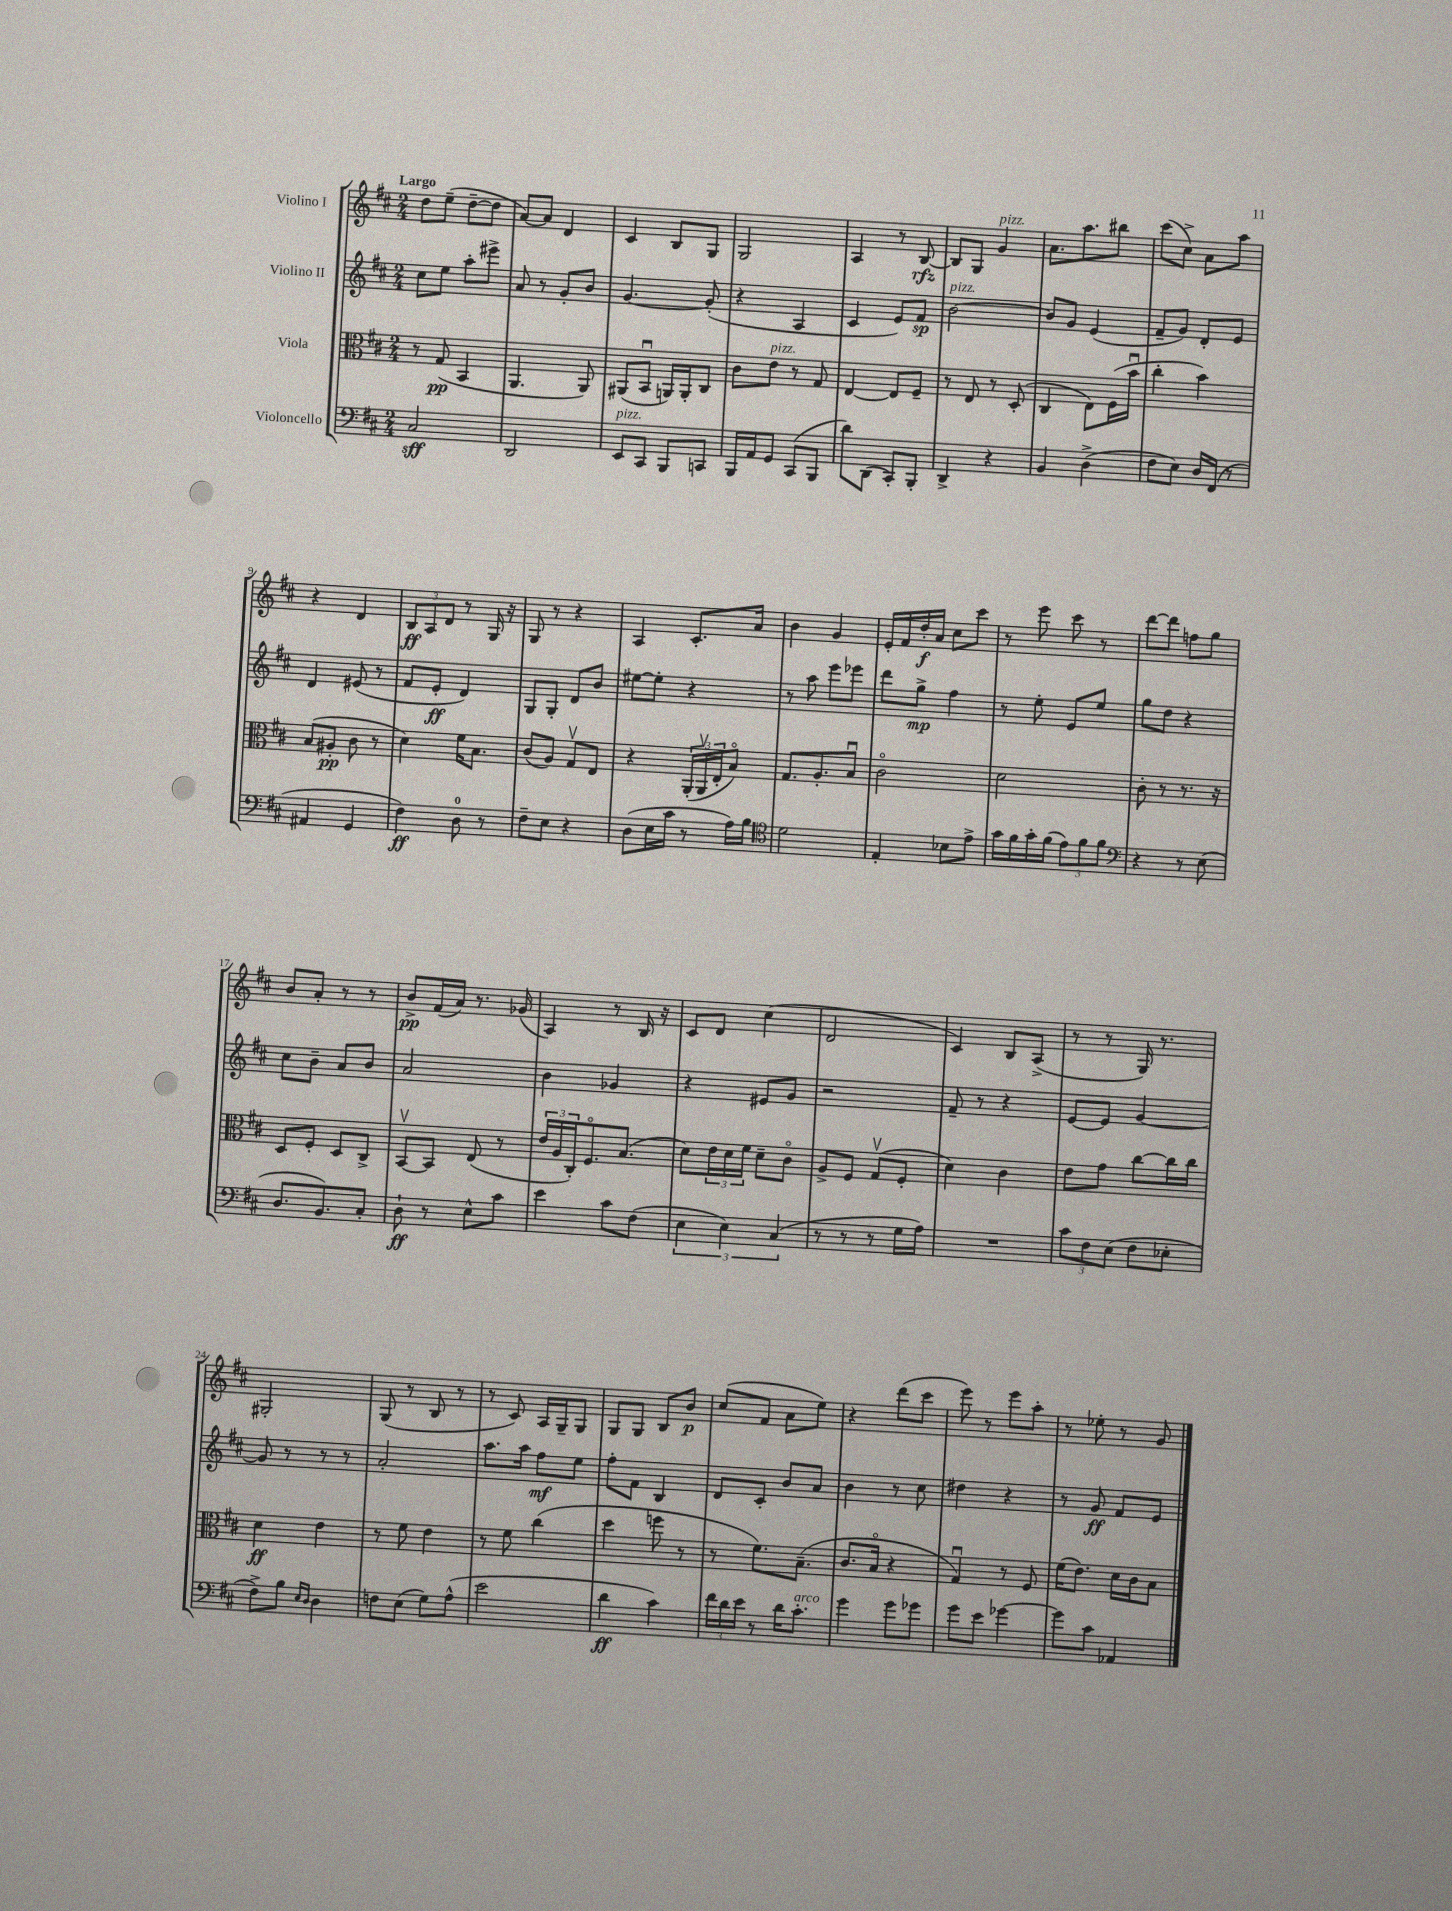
<<
\new StaffGroup <<
\new Staff = "s0" \with { instrumentName = "Violino I" } {
    \clef treble \key d \major \numericTimeSignature \time 2/4 \tempo "Largo"
    d''8 e''8--( d''8~-- d''8 |
    a'8~) a'8 d'4 |
    cis'4 b8 g8 |
    g2 |
    a4 r8 b8~\rfz |
    b8 g8 g'4^\markup { \italic "pizz." } |
    a'8. a''8. bis''8 |
    cis'''8( cis''8->) a'8 a''8 |
    r4 d'4 |
    \tuplet 3/2 { b8\ff a8 d'8 } r8 g16 r16 |
    g8 r8 r4 |
    a4 cis'8.-. a'16 |
    b'4 g'4 |
    e'16-. fis'16 d''16-.\f a'16 cis''8 cis'''8 |
    r8 e'''8 cis'''8 r8 |
    d'''8~ d'''8 f''8 g''8 |
    b'8 a'8-. r8 r8 |
    b'8->\pp fis'16( a'16) r8. ges'16( |
    a4) r8 b16 r16 |
    cis'8 d'8 cis''4( |
    d'2 |
    cis'4) b8 a8->( |
    r8 r8 g16) r8. |
    gis2-. |
    g8( r8 b8 r8 |
    r8 cis'8) a16 g16-- g8 |
    g8 g8 b8 b'8\p |
    cis''8( fis'8 a'8 e''8) |
    r4 d'''8( cis'''8 |
    e'''8) r8 e'''8 a''8-. |
    r8 ees''8-. r8 g'8 \bar "|." |
}
\new Staff = "s1" \with { instrumentName = "Violino II" } {
    \clef treble \key d \major \numericTimeSignature \time 2/4
    cis''8 e''8 a''8-. eis'''8-> |
    a'8 r8 g'8-. b'8 |
    g'4.~ g'8-.( |
    r4 a4 |
    cis'4 e'8) fis'8\sp |
    b'2~^\markup { \italic "pizz." } |
    b'8 g'8 e'4( |
    fis'8-- g'8) d'8-. e'8 |
    d'4 eis'8( r8 |
    fis'8 e'8-.\ff d'4) |
    g8 g8-. d'8 b'8 |
    eis''8~ eis''8-. r4 |
    r8 a''8 e'''8 ees'''8 |
    d'''8 g''8->\mp fis''4 |
    r8 e''8-. e'8 e''8 |
    g''8 d''8 r4 |
    cis''8 b'8-- a'8 b'8 |
    a'2 |
    b'4 ges'4 |
    r4 eis'8 g'8 |
    r2 |
    fis'8-- r8 r4 |
    e'8~ e'8 g'4~ |
    g'8 r8 r8 r8 |
    a'2-. |
    a''8. a''16 fis''8\mf e''8 |
    fis''8-. fis'8 b4 |
    d'8 cis'8-. b'8 a'8 |
    b'4 r8 cis''8 |
    dis''4 r4 |
    r8 g'8\ff fis'8 e'8 \bar "|." |
}
\new Staff = "s2" \with { instrumentName = "Viola" } {
    \clef alto \key d \major \numericTimeSignature \time 2/4
    r8 g8\pp( b,4 |
    a,4. a,8) |
    ais,8( b,8\downbow a,16) a,16-. cis8 |
    cis'8 e'8^\markup { \italic "pizz." } r8 g8 |
    e4~ e8 fis8-- |
    r8 e8 r8 d8-.( |
    cis4 e8) fis16( b'16\downbow |
    cis''4-. b'4) |
    b8( ais8-.\pp cis'8 r8 |
    d'4) fis'16 b8. |
    cis'8( a8) g8\upbow e8 |
    r4 \tuplet 3/2 { a,16-.( a,16\upbow e16-. } b8\flageolet) |
    g8. a8.-. b8\downbow |
    cis'2\flageolet |
    d'2 |
    cis'8-. r8 r8. r16 |
    d8 fis8-. d8 cis8-> |
    b,8~\upbow b,8 e8( r8 |
    \tuplet 3/2 { e'16 a16 cis16-.) } fis8.\flageolet b8.( |
    d'8) \tuplet 3/2 { e'16 d'16 fis'16 } d'8-- cis'8\flageolet |
    a8-> fis8 g8\upbow( fis8-. |
    d'4) cis'4 |
    e'8 g'8 cis''8~ cis''16 cis''16 |
    d'4\ff e'4 |
    r8 fis'8 e'4 |
    r8 fis'8 cis''4( |
    d''4 f''8 r8 |
    r8 fis'8.) b8.--( |
    cis'8. b16\flageolet r4 |
    g4\downbow) r8 fis8 |
    fis'16( e'8.) d'16 cis'16 b8 \bar "|." |
}
\new Staff = "s3" \with { instrumentName = "Violoncello" } {
    \clef bass \key d \major \numericTimeSignature \time 2/4
    cis2\sff |
    d,2 |
    e,8^\markup { \italic "pizz." } cis,8 b,,8 c,8 |
    b,,16 a,16 g,8 cis,8( b,,8 |
    d'8) d,8( cis,8-.) b,,8-. |
    d,4-> r4 |
    b,4 d4->( |
    fis8 e8) d16 fis,16( r8 |
    ais,4 g,4 |
    fis4\ff) d8-0 r8 |
    fis8-- e8 r4 |
    d8( e16 cis'16 r8 a16) b16 |
    \clef tenor d'2 |
    e4-. bes8 e'8-> |
    g'16 fis'16 g'16-. fis'16( \tuplet 3/2 { e'8) fis'8 fis'8 } |
    \clef bass r4 r8 e8( |
    d8. b,8.) cis8-. |
    d8-!\ff r8 e8-^ cis'8 |
    e'4 cis'8 fis8( |
    \tuplet 3/2 { e4 e4) cis4( } |
    r8 r8 r8 g16 a16) |
    R2 |
    \tuplet 3/2 { cis'8 fis8 e8( } fis8 ees8-. |
    fis8->) b8 \grace { e16 d16 } d4 |
    f8 e8( g8) a8-^( |
    e'2 |
    d'4\ff cis'4) |
    \tuplet 3/2 { fis'16 d'16 e'16 } r8 d'16 cis'8.-.^\markup { \italic "arco" } |
    g'4 g'8 ges'8 |
    g'8 e'8 ges'4~ |
    ges'8 cis'8 aes,4 \bar "|." |
}
>>
>>
